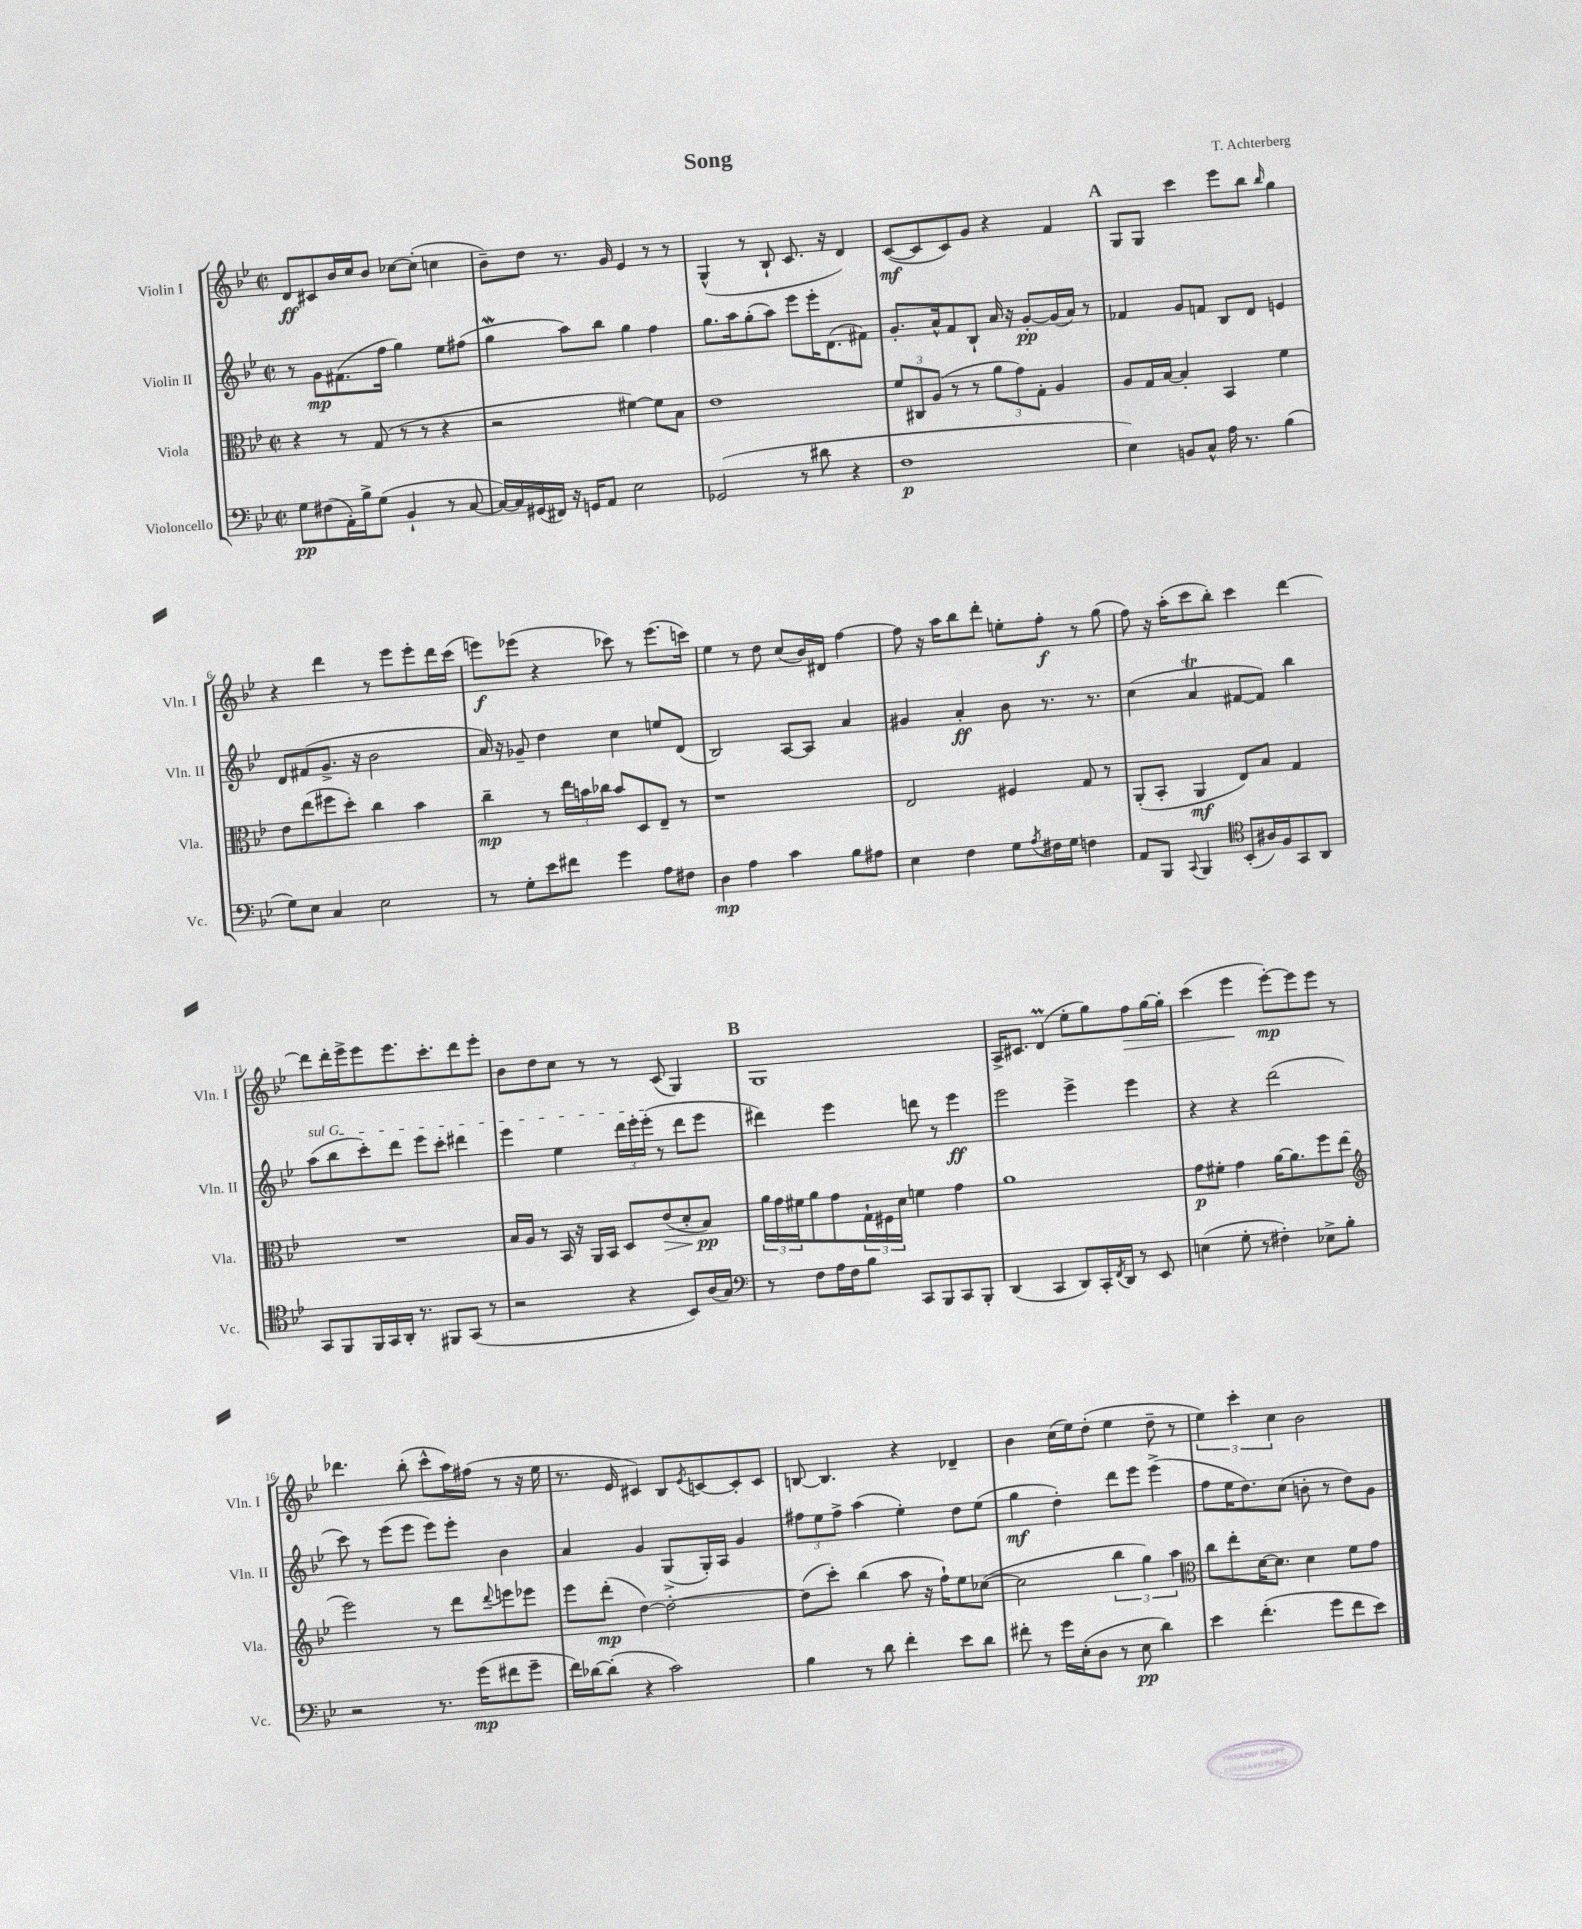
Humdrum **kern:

**kern	**dynam	**kern	**dynam	**kern	**dynam	**kern	**dynam
*part4	*part4	*part3	*part3	*part2	*part2	*part1	*part1
*staff4	*staff4	*staff3	*staff3	*staff2	*staff2	*staff1	*staff1
*I"Violoncello	*	*I"Viola	*	*I"Violin II	*	*I"Violin I	*
*I'Vc.	*	*I'Vla.	*	*I'Vln. II	*	*I'Vln. I	*
*clefF4	*	*clefC3	*	*clefG2	*	*clefG2	*
*k[b-e-]	*	*k[b-e-]	*	*k[b-e-]	*	*k[b-e-]	*
*M2/2	*	*M2/2	*	*M2/2	*	*M2/2	*
*met(c|)	*	*met(c|)	*	*met(c|)	*	*met(c|)	*
=1	=1	=1	=1	=1	=1	=1	=1
8G\L	pp	4r	.	8r	.	8d/L	ff
(8F#X\	.	.	.	8g\L	mp	8c#X/	.
16AA'\L)	.	8r	.	(8.f#X\	.	16b-/L	.
16B-^\J	.	.	.	.	.	16cc/J	.
(8G\J	.	(8G/	.	.	.	8b-/J	.
.	.	.	.	16ff\Jk	.	.	.
4BB-`/	.	8r	.	4gg\)	.	[8cc-X\L	.
.	.	8r	.	.	.	(8cc-'\J]	.
8r	.	4r	.	8ee-\L	.	4ccn\	.
[8C/	.	.	.	(8ff#X\J	.	.	.
=2	=2	=2	=2	=2	=2	=2	=2
16C/LL_)	.	2r	.	4ggW\	.	8b-~\L)	.
16C/]	.	.	.	.	.	.	.
(16GG#X/	.	.	.	.	.	8dd\J	.
16FF#X/JJ)	.	.	.	.	.	.	.
16r	.	.	.	8aa\L)	.	8.r	.
16GGn/KL	.	.	.	.	.	.	.
8AA/J	.	.	.	8bb-\J	.	.	.
.	.	.	.	.	.	16g/	.
2E-\	.	[4f#X\)	.	4gg\	.	4e-/	.
.	.	8f#\L]	.	4ff\	.	8r	.
.	.	8B-\J	.	.	.	8r	.
=3	=3	=3	=3	=3	=3	=3	=3
(2GG-X/	.	1e-	.	8.gg\L	.	(4G^^/	.
.	.	.	.	16aa\k	.	.	.
.	.	.	.	(8gg'\	.	8r	.
.	.	.	.	8aa\J)	.	8B-`/	.
8r	.	.	.	8eee-\L	.	8.c/	.
8d#X\	.	.	.	16eee-'\K	.	.	.
.	.	.	.	(8.d\	.	16r	.
4r	.	.	.	.	.	4d/)	.
.	.	.	.	8f#X\J)	.	.	.
=4	=4	=4	=4	=4	=4	=4	=4
1F	p	12f/L	.	8.g'/L	.	([8c/L	mf
.	.	12C#X/	.	.	.	.	.
.	.	.	.	.	.	8c/]	.
.	.	(12A/J	.	.	.	.	.
.	.	.	.	16a^^/k	.	.	.
.	.	8r	.	8f/	.	8c/)	.
.	.	8r	.	8B-`/J	.	8g/J	.
.	.	12a\L	.	16a/	.	4r	.
.	.	.	.	16r	.	.	.
.	.	12g\)	.	.	.	.	.
.	.	.	.	[8g'/L	pp	.	.
.	.	12G'\J	.	.	.	.	.
.	.	4A/	.	(16g/L]	.	4f/	.
.	.	.	.	16a/JJ)	.	.	.
.	.	.	.	8r	.	.	.
!!LO:REH:place=s1:t=A
=5	=5	=5	=5	=5	=5	=5	=5
4E-\)	.	8A/L	.	4f-X/	.	8G/L	.
.	.	16G/L	.	.	.	8G/J	.
.	.	[16B-/JJ	.	.	.	.	.
8BBn/L	.	4B-'/]	.	8g/L	.	4ccc\	.
8C^^/J	.	.	.	8fn/J	.	.	.
16A\	.	4BB-/	.	8B-/L	.	8eee-\L	.
8.r	.	.	.	.	.	.	.
.	.	.	.	8d/J	.	8bb-\J	.
.	.	.	.	.	.	16qqbb-/	.
(4B-\	.	4f\	.	4en/	.	4gg\	.
!!LO:LB:g=z
=6	=6	=6	=6	=6	=6	=6	=6
8G\L)	.	8e-\L	.	8d/L	.	4r	.
8E-\J	.	(8ee-\	.	(8f#X/	.	.	.
4C/	.	8ff#X\	.	8.g^/J	.	4ddd\	.
.	.	8dd'\J)	.	.	.	.	.
.	.	.	.	16r	.	.	.
2E-\	.	4cc\	.	2b-\	.	8r	.
.	.	.	.	.	.	8eee-\L	.
.	.	4b-\	.	.	.	8eee-'\	.
.	.	.	.	.	.	16ddd\L	.
.	.	.	.	.	.	(16ccc\JJ	.
=7	=7	=7	=7	=7	=7	=7	=7
8r	.	4cc~\	mp	16a/)	.	8eeen\L)	f
.	.	.	.	16r	.	.	.
8G'\L	.	.	.	8g-X~/	.	(8eee-X\J	.
8e-\	.	8r	.	4dd\	.	4r	.
8f#X\J	.	24ee-\LL	.	.	.	.	.
.	.	24bn\	.	.	.	.	.
.	.	24cc-X\JJ	.	.	.	.	.
4g\	.	8b/L	.	4cc\	.	8ccc-X\)	.
.	.	8D/	.	.	.	8r	.
8A\L	.	8E-~/J	.	8een/L	.	(8.eee-\L	.
8F#X\J	.	8r	.	(8d/J	.	.	.
.	.	.	.	.	.	16cccn\Jk)	.
=8	=8	=8	=8	=8	=8	=8	=8
4D\	mp	1r	.	2B-/)	.	4ee-\	.
4A\	.	.	.	.	.	8r	.
.	.	.	.	.	.	8dd\	.
4c\	.	.	.	[8A/L	.	(8cc/L	.
.	.	.	.	8A/J]	.	16b-/L)	.
.	.	.	.	.	.	16d#X/JJ	.
8B-\L	.	.	.	4a/	.	[4ff\	.
8A#X\J	.	.	.	.	.	.	.
=9	=9	=9	=9	=9	=9	=9	=9
4E-\	.	2E-/	.	4g#X/	.	8ff\]	.
.	.	.	.	.	.	16r	.
.	.	.	.	.	.	16aa\KL	.
4F\	.	.	.	4a'/	ff	8bb-\	.
.	.	.	.	.	.	8ddd'\J	.
8G\L	.	4F#X/	.	8b-\	.	8een'\L	.
8qA/	.	.	.	.	.	.	.
16F#X\L	.	.	.	8.r	.	8ff'\J	f
16G\JJ	.	.	.	.	.	.	.
4Fn\	.	8G/	.	.	.	8r	.
.	.	.	.	8.r	.	.	.
.	.	8r	.	.	.	(8gg\	.
=10	=10	=10	=10	=10	=10	=10	=10
8AA/L	.	(8AA'/L	.	(4cc\	.	8ff\)	.
8BBB-/J	.	8BB-'/J	.	.	.	16r	.
.	.	.	.	.	.	(16aa'\KL	.
8qqCC/	.	.	.	.	.	.	.
4BBB-/	.	4AA/	mf	4at/	.	8ccc\	.
.	.	.	.	.	.	8bb-'\J)	.
*clefC4	*	*	*	*	*	*	*
(8BB-'/L	.	8E-/L)	.	[8f#X/L	.	4ccc\	.
16A#X/L)	.	8B-/J	.	8f#/J])	.	.	.
16F/J	.	.	.	.	.	.	.
8GG/	.	4G/	.	4bb-\	.	[4ddd\	.
8AA/J	.	.	.	.	.	.	.
!!LO:LB:g=z
=11	=11	=11	=11	=11	=11	=11	=11
!	!	!	!	!LO:TX:a:i:t=sul G	!	!	!
8GG/L	.	1r	.	(8aa\L	.	8ddd\L]	.
8FF/	.	.	.	8bb-\	.	16ddd'\L	.
.	.	.	.	.	.	16eee-^\J	.
16FF/L	.	.	.	8ccc'\)	.	8eee-\	.
16GG/	.	.	.	.	.	.	.
16AA'/JJ	.	.	.	8ddd\J	.	8.eee-\	.
8.r	.	.	.	.	.	.	.
.	.	.	.	8eee-\L	.	.	.
.	.	.	.	.	.	8.ccc'\	.
8FF#X/L	.	.	.	8ccc'\J	.	.	.
(8GG/J	.	.	.	4ddd#X\	.	8ddd\	.
8r	.	.	.	.	.	8eee-'\J	.
=12	=12	=12	=12	=12	=12	=12	=12
2r	.	16B-/LL	.	4eee-\	.	8b-\L	.
.	.	16A/JJ	.	.	.	.	.
.	.	8r	.	.	.	8dd\	.
.	.	16BB-/	.	4ee-\	.	8cc\J	.
.	.	16r	.	.	.	.	.
.	.	16AA/LL	.	.	.	8r	.
.	.	16BB-/JJ	.	.	.	.	.
4r	.	8D/L	.	24ddd\LL	.	8r	.
.	.	.	.	24eee-'\	.	.	.
.	.	.	.	(24eee-'\JJ	.	.	.
!	!	!	!LO:HP:b	!	!	!	!
.	.	(8e-/	>	8r	.	(8c/	.
8BB-/L)	.	8d'/	.	8ddd\L	.	4G/)	.
(16A/L	.	8B-/J)	pp	8eee-\J	.	.	.
16G/JJ)	.	.	.	.	.	.	.
.	.	.	]	.	.	.	.
!!LO:REH:place=s1:t=B
=13	=13	=13	=13	=13	=13	=13	=13
*clefF4	*	*	*	*	*	*	*
8r	.	24a\LL	.	4ddd#X\)	.	1G	.
.	.	24g\	.	.	.	.	.
.	.	24f#X\J	.	.	.	.	.
8F\L	.	8a\	.	.	.	.	.
16A\L	.	8g\	.	4eee-\	.	.	.
16F\J	.	.	.	.	.	.	.
8B-\J	.	24G`\L	.	.	.	.	.
.	.	24F#X\	.	.	.	.	.
.	.	24d\JJ	.	.	.	.	.
8CC/L	.	4fn\	.	8dddn\	.	.	.
8BBB-/	.	.	.	8r	.	.	.
8CC/	.	4g\	.	4eee-\	ff	.	.
8BBB-'/J	.	.	.	.	.	.	.
=14	=14	=14	=14	=14	=14	=14	=14
(4DD/	.	1a	.	2eee-\	.	16A^/KL	.
.	.	.	.	.	.	8.c#X/J	.
4CC/	.	.	.	.	.	(4dm/	.
8DD/L)	.	.	.	4eee-^\	.	8ee-'\L	.
16CC'/L	.	.	.	.	.	8gg\)	.
8qFF/	.	.	.	.	.	.	.
16DD/JJ	.	.	.	.	.	.	.
!	!	!	!	!	!	!	!LO:HP:b
8r	.	.	.	4eee-\	.	8ff\	>
8EE-/	.	.	.	.	.	[16gg\L	.
.	.	.	.	.	.	16gg'\JJ]	.
=15	=15	=15	=15	=15	=15	=15	=15
(4En\	.	8g\L	p	4r	.	(4ccc\	.
.	.	8f#X'\J	.	.	.	.	.
8G'\	.	4g\	.	4r	.	4eee-\	.
8r	.	.	.	.	.	.	.
4F#X'\)	.	[16a\KL	.	(2ddd\	.	[8eee-'\L)	] mp
.	.	8.a\]	.	.	.	.	.
.	.	.	.	.	.	8eee-\]	.
8E-X^\L	.	8ff\	.	.	.	8eee-\J	.
8B-'\J	.	(8ee-\J	.	.	.	8r	.
!!LO:LB:g=z
=16	=16	=16	=16	=16	=16	=16	=16
*	*	*clefG2	*	*	*	*	*
2r	.	2eee-\)	.	8ccc\)	.	4.ddd-X\	.
.	.	.	.	8r	.	.	.
.	.	.	.	(8eee-\L	.	.	.
.	.	.	.	8eee-\J	.	(8bb-'\	.
8.r	.	8r	.	8eee-\L)	.	8ccc^^\L	.
.	.	8ddd\L	.	8eee-'\J	.	16aa\L)	.
(16g\KL	mp	.	.	.	.	(16ff#X\JJ	.
.	.	8qqddd/	.	.	.	.	.
8f#X\	.	8eeen\	.	4b-\	.	8r	.
8g~\J	.	8eee-X\J	.	.	.	16r	.
.	.	.	.	.	.	16ee-\	.
=17	=17	=17	=17	=17	=17	=17	=17
16f\LL)	.	8eee-\L	.	4a/	.	8.r	.
[16d-X\J	.	.	.	.	.	.	.
(8d-'\J]	.	(8ddd'\J	mp	.	.	.	.
.	.	.	.	.	.	16e-/	.
4r	.	[4dd\)	.	4g/	.	4c#X/)	.
2c\)	.	2dd'\_	.	(8G^/L	.	8B-/L	.
.	.	.	.	.	.	8qe-/	.
.	.	.	.	16G'/L)	.	[8cn/	.
.	.	.	.	16A/JJ	.	.	.
.	.	.	.	4g/	.	8c'/]	.
.	.	.	.	.	.	8c/J	.
=18	=18	=18	=18	=18	=18	=18	=18
4B-\	.	(8dd\L]	.	12ff#X\L	.	[8Bn/	.
.	.	.	.	12ee-\	.	.	.
.	.	8ccc'\J)	.	.	.	4.B/]	.
.	.	.	.	12ff#^\J	.	.	.
8r	.	(4bb-\	.	(4aa\	.	.	.
8d\	.	.	.	.	.	.	.
4f'\	.	8aa\	.	4ee-'\)	.	4r	.
.	.	16r	.	.	.	.	.
.	.	16ff`\KL)	.	.	.	.	.
8e-\L	.	8ee-\	.	8dd\L	.	4d-X~/	.
8d\J	.	([8cc-X\J	.	(8ee-\J	.	.	.
=19	=19	=19	=19	=19	=19	=19	=19
8f#X'\	.	2cc-\]	.	4gg\	mf	4b-\	.
8r	.	.	.	.	.	.	.
16g\LL	.	.	.	4dd'\)	.	(16cc\LL	.
(16E-'\J	.	.	.	.	.	16ee-\J)	.
8D\J	.	.	.	.	.	(8dd'\J	.
8r	.	6bb-\	.	8ddd\L	.	4ee-\	.
8E-\	pp	.	.	8eee-\J	.	.	.
.	.	6gg\)	.	.	.	.	.
4d\)	.	.	.	(4eee-^\	.	8dd~\	.
.	.	6aa\	.	.	.	.	.
.	.	.	.	.	.	8r	.
=20	=20	=20	=20	=20	=20	=20	=20
*	*	*clefC3	*	*	*	*	*
4e-\	.	8cc\L	.	8ff\L	.	6ee-\)	.
.	.	8ee-'\	.	16ee-\K	.	.	.
.	.	.	.	.	.	6ccc'\	.
.	.	.	.	8.dd\)	.	.	.
(4.f'\	.	[16d\K	.	.	.	.	.
.	.	8.d\J]	.	.	.	.	.
.	.	.	.	.	.	6cc\	.
.	.	.	.	(8cc\J	.	.	.
.	.	4d\	.	8bn'\	.	2b-\	.
8g\L	.	.	.	8r	.	.	.
8f\	.	8f\L	.	8dd\L)	.	.	.
8e-\J)	.	8g\J	.	8g\J	.	.	.
==	==	==	==	==	==	==	==
*-	*-	*-	*-	*-	*-	*-	*-
